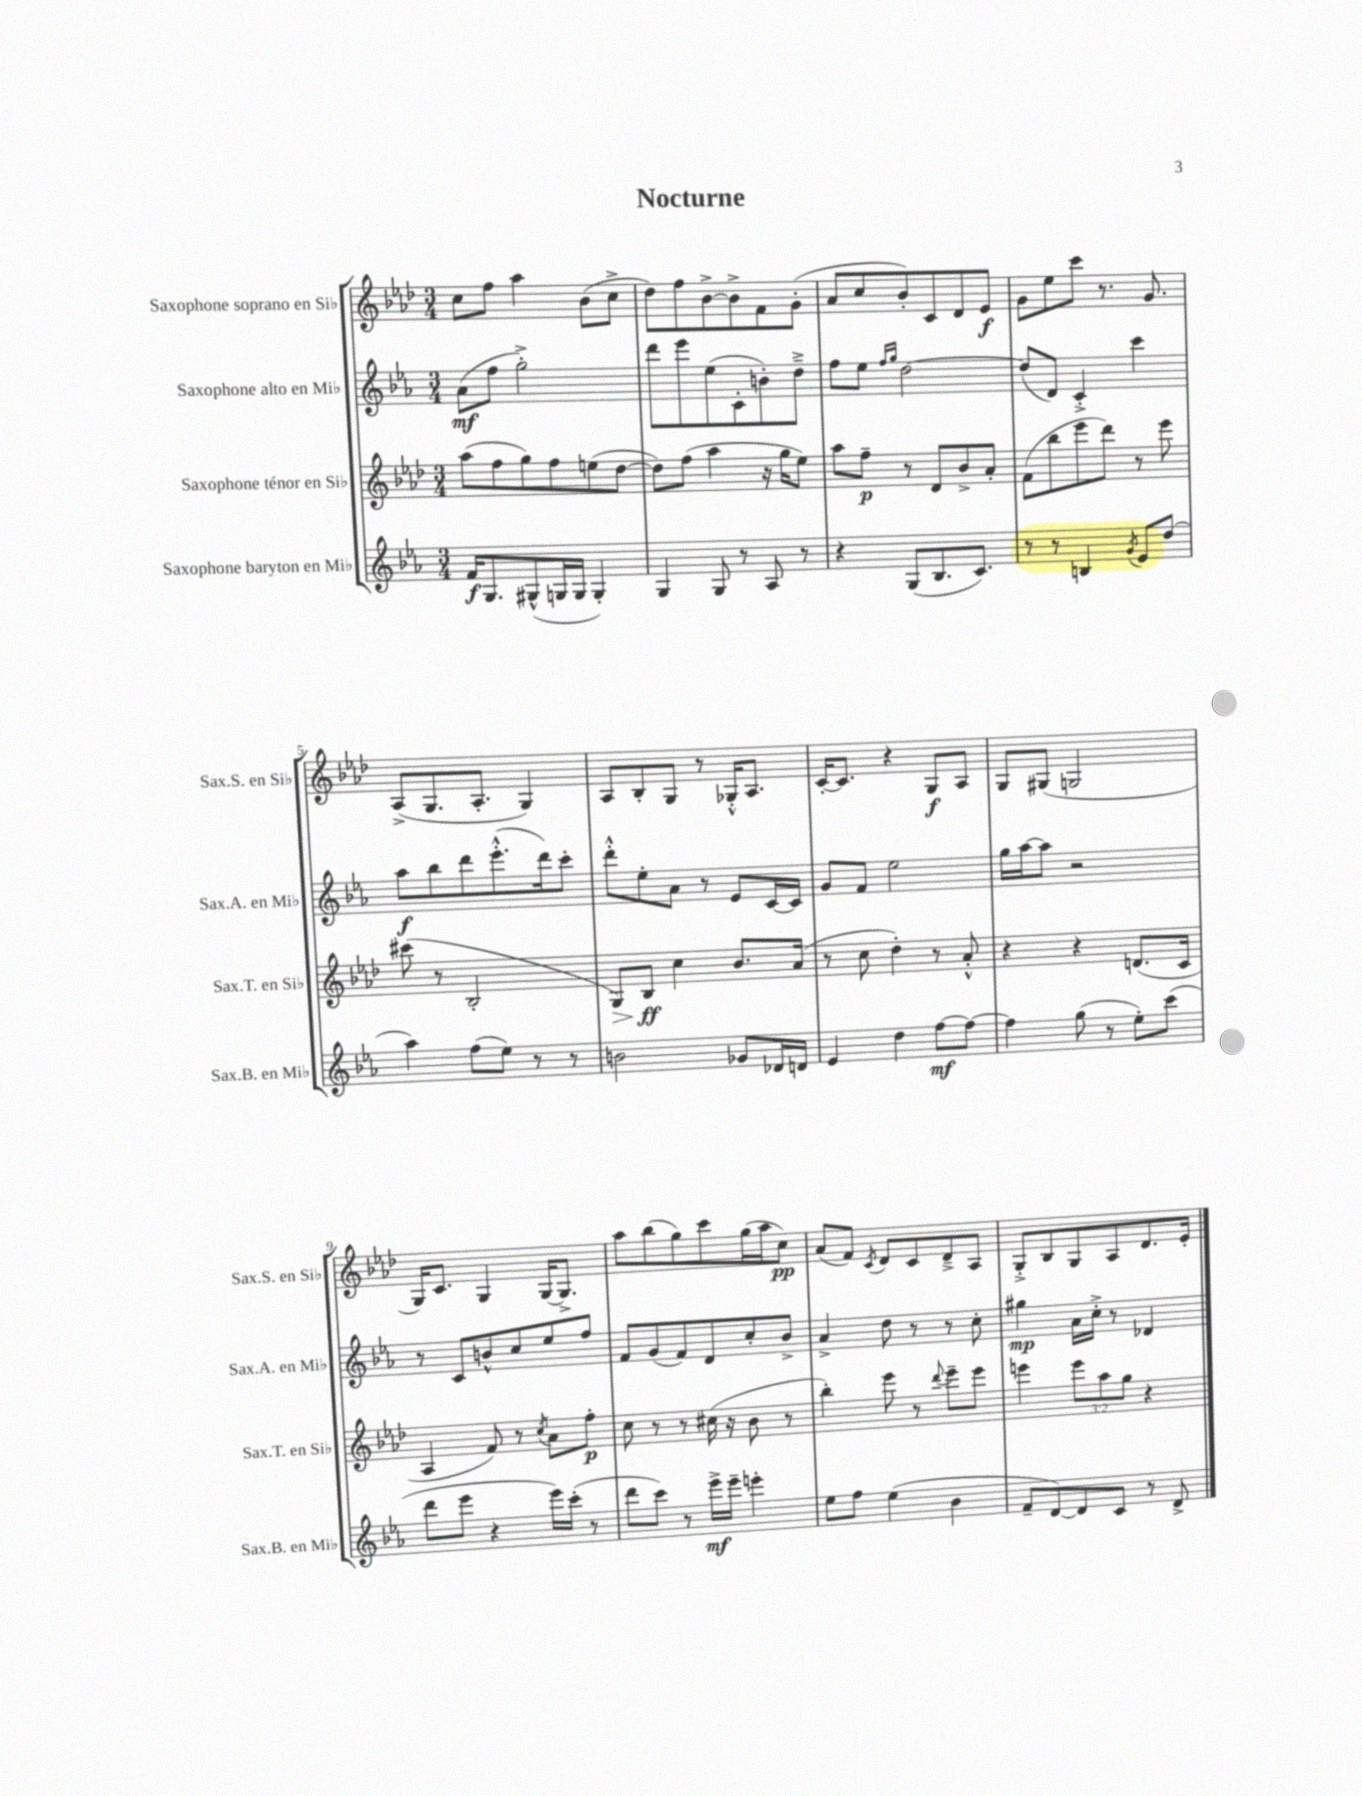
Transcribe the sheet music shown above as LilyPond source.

\header { title = "Nocturne" }
<<
\new StaffGroup <<
\new Staff = "s0" \with { instrumentName = "Saxophone soprano en Sib" shortInstrumentName = "Sax.S. en Sib" } {
    \clef treble \key aes \major \numericTimeSignature \time 3/4
    \autoBeamOff c''8[ f''8] aes''4 bes'8[( c''8]-> |
    des''8[) f''8 bes'8~-> bes'8-> f'8 g'8]-.( |
    aes'8[ c''8 bes'8-.) c'8 des'8 ees'8]\f |
    g'8[ ees''8 c'''8] r8. g'8. |
    aes8[->( g8. aes8.]-. g4) |
    aes8[ bes8-. g8] r8 ges16[-.-^ aes8.] |
    c'16[~-. c'8.] r4 g8[\f aes8] |
    g8[ gis8]( g2 |
    g16[) c'8.] g4 g16[~ g8.]-> |
    aes''8[ bes''8( g''8) c'''8 g''16( aes''16 c''8]\pp) |
    aes'8[( f'8]) \acciaccatura { c'8 } des'8[ c'8 des'8---> aes8] |
    g8[-.-> bes8 g8 aes8 des'8. ees'16]-. \bar "|." |
}
\new Staff = "s1" \with { instrumentName = "Saxophone alto en Mib" shortInstrumentName = "Sax.A. en Mib" } {
    \clef treble \key ees \major \numericTimeSignature \time 3/4
    \autoBeamOff aes'8[\mf( f''8] g''2-.->) |
    d'''8[ ees'''8 ees''8( c'8-. b'8-.) d''8]---> |
    f''8[ ees''8] \grace { f''16[ g''16] } d''2~ |
    d''8[( d'8]) c'4-.-> c'''4 |
    aes''8[\f bes''8 d'''8 ees'''8.-.-^( d'''16) c'''8]-. |
    d'''8[-.-^ ees''8-. aes'8] r8 ees'8[ c'16~ c'16] |
    g'8[ f'8] ees''2 |
    g''16[ aes''16~ aes''8] r2 |
    r8 c'8[ b'8-^ c''8 ees''8 f''8] |
    f'8[ g'8( f'8) d'8 c''8-. bes'8]-> |
    aes'4-> d''8 r8 r8 c''8-. |
    gis''4\mp aes'16[ c''16]-.-> r8 des'4 \bar "|." |
}
\new Staff = "s2" \with { instrumentName = "Saxophone ténor en Sib" shortInstrumentName = "Sax.T. en Sib" } {
    \clef treble \key aes \major \numericTimeSignature \time 3/4 \override Staff.TupletNumber.text = #tuplet-number::calc-fraction-text
    \autoBeamOff aes''8[( f''8 g''8) f''8 e''8( des''8]~ |
    des''8[) f''8]( aes''4 r16 g''16[ ees''8]) |
    aes''8[ f''8]--\p r8 des'8[ bes'8-> aes'8]-. |
    f'8[( bes''8 ees'''8 des'''8]) r8 ees'''8 |
    cis'''8( r8 bes2-. |
    g8[\>) bes8]\ff\! c''4 bes'8.[ aes'16]( |
    r8 c''8 des''4-.) r8 aes'8-.-^ |
    r4 r4 d'8.[( c'16] |
    aes4 f'8) r8 \acciaccatura { c''8 } aes'8[ f''8]-.\p |
    c''8 r8 r8 cis''16( r16 bes'8 r8 |
    bes''4-.) ees'''8 r8 \appoggiatura { des'''8 } ees'''8[-- ees'''8] |
    e'''4 \tuplet 3/2 { e'''8[ aes''8 g''8] } r4 \bar "|." |
}
\new Staff = "s3" \with { instrumentName = "Saxophone baryton en Mib" shortInstrumentName = "Sax.B. en Mib" } {
    \clef treble \key ees \major \numericTimeSignature \time 3/4
    \autoBeamOff f'16[\f g8. gis8-^( g16 g16] g4-.) |
    g4 g8 r8 aes8 r8 |
    r4 g8[( bes8. c'8.]) |
    r8 r8 b4 \acciaccatura { g'8 } ees'8[ d''8]( |
    aes''4) f''8[( ees''8]) r8 r8 |
    b'2 ges'8[ des'16 d'16] |
    ees'4 d''4 f''8[~\mf f''8]~ |
    f''4 g''8( r8 ees''8[-.) c'''8]( |
    d'''8[ ees'''8] r4 ees'''16[) c'''16]-.( r8 |
    d'''8[ c'''8]) r8 ees'''16[->\mf ees'''16]-- e'''4-. |
    ees''8[ f''8] ees''4( bes'4 |
    f'8[-- d'8~) d'8 c'8] r8 d'8-> \bar "|." |
}
>>
>>
